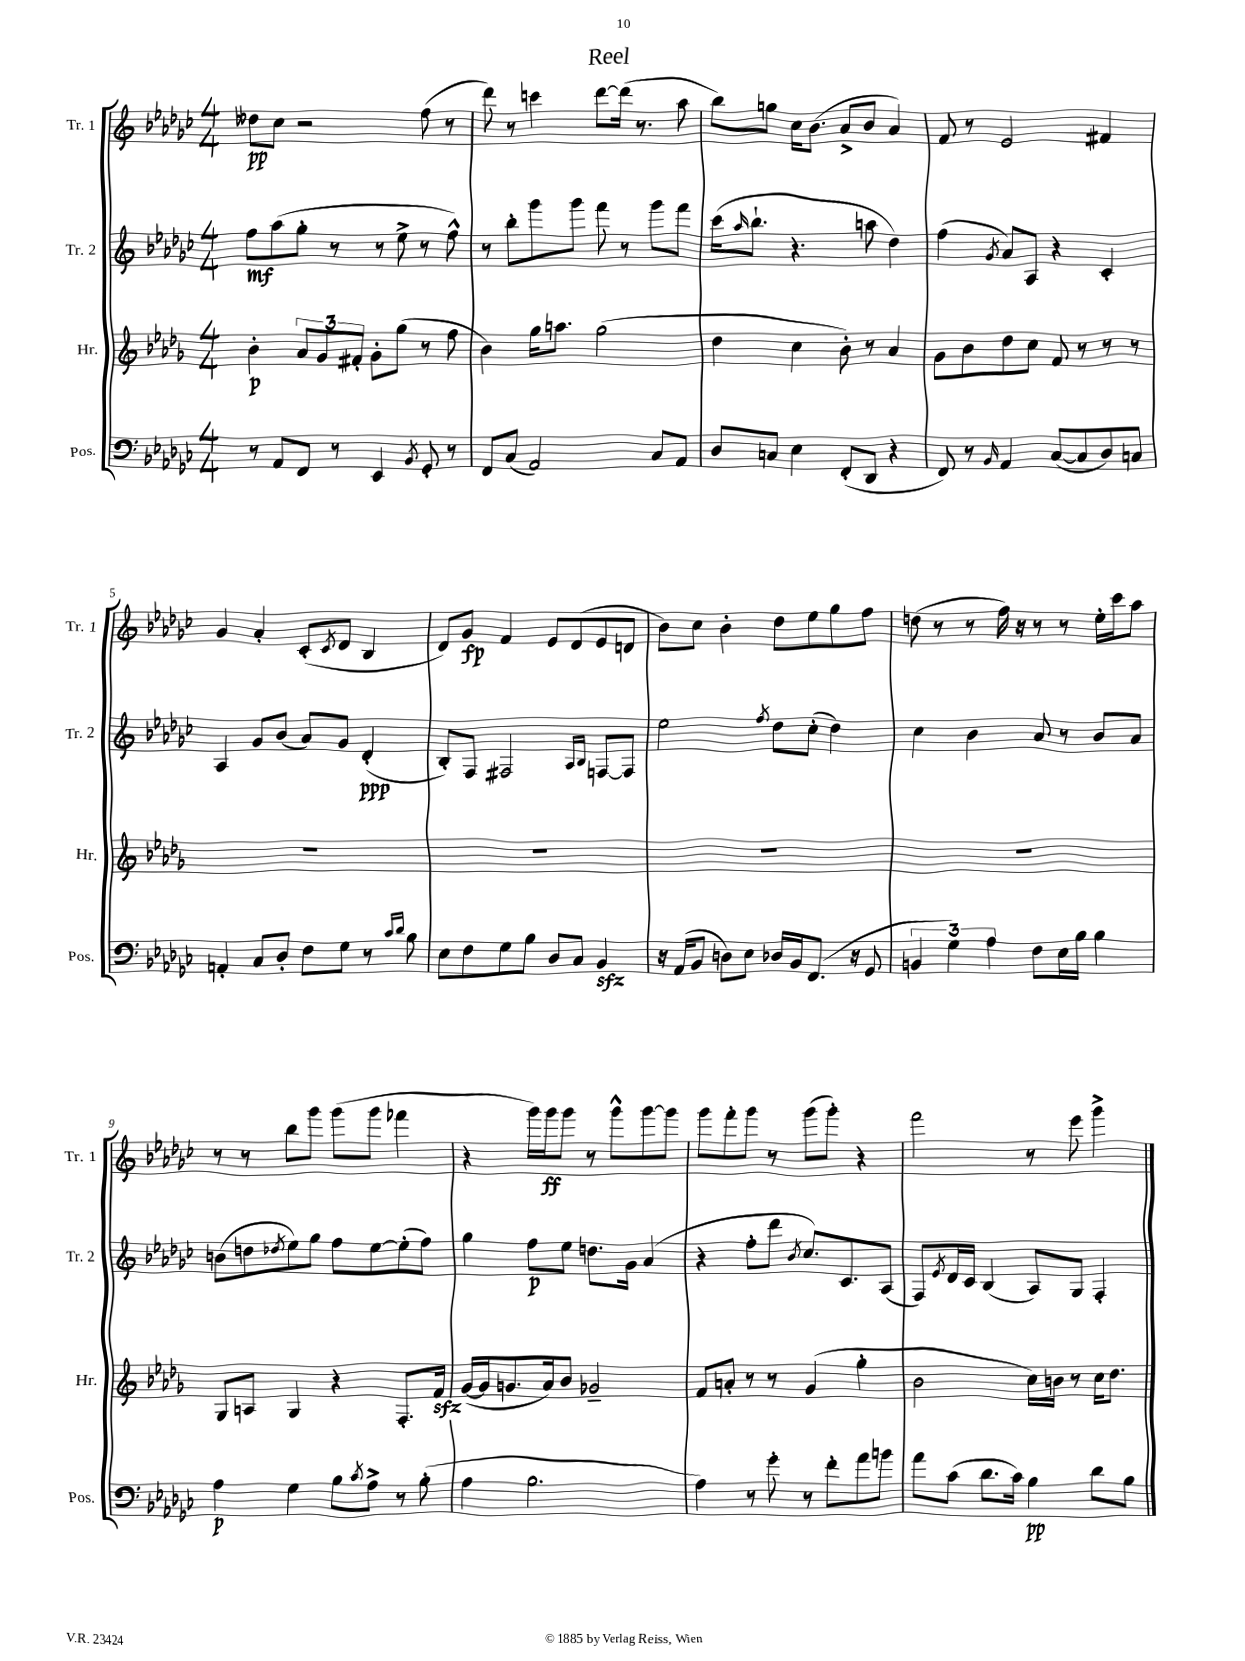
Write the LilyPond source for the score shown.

\header { title = "Reel" }
<<
\new StaffGroup <<
\new Staff = "s0" \with { instrumentName = "Tr. 1" shortInstrumentName = "Tr. 1" } {
    \clef treble \key ges \major \numericTimeSignature \time 4/4
    deses''8\pp ces''8 r2 f''8( r8 |
    des'''8) r8 c'''4 des'''8~ des'''16( r8. aes''8 |
    bes''8) g''8 ces''16 bes'8.( aes'8-> bes'8 aes'4) |
    f'8 r8 ees'2 fis'4 |
    ges'4 aes'4-. ces'8-.( \acciaccatura { ces'8 } des'8 bes4 |
    des'8) ges'8\fp f'4 ees'8 des'8( ees'8 d'8 |
    bes'8) ces''8 bes'4-. des''8 ees''8 ges''8 f''8 |
    d''8( r8 r8 f''16) r16 r8 r8 ees''16-. ces'''16 aes''8 |
    r8 r8 bes''8 ges'''8 ges'''8( ges'''8 fes'''4 |
    r4 ges'''16) ges'''16\ff ges'''8 r8 ges'''8-^ ges'''8~ ges'''8 |
    ges'''8 f'''8-. ges'''8 r8 ges'''8( ges'''8-.) r4 |
    f'''2 r8 ees'''8 ges'''4-> \bar "|." |
}
\new Staff = "s1" \with { instrumentName = "Tr. 2" shortInstrumentName = "Tr. 2" } {
    \clef treble \key ges \major \numericTimeSignature \time 4/4
    f''8\mf aes''8( ges''8-. r8 r8 ees''8-> r8 f''8-^) |
    r8 bes''8-. ges'''8 ges'''8 f'''8 r8 ges'''8 f'''8 |
    ces'''16( \grace { aes''16 } bes''8.-! r4. a''8 des''4) |
    f''4( \acciaccatura { ges'8 } aes'8) aes8 r4 ces'4-. |
    aes4 ges'8 bes'8( aes'8) ges'8 des'4-.\ppp( |
    bes8-.) f8 fis2 \grace { aes16 bes16 } f8~ f8 |
    ees''2 \acciaccatura { f''8 } des''8 ces''8-.( des''4) |
    ces''4 bes'4 aes'8 r8 bes'8 aes'8 |
    b'8( d''8 \acciaccatura { des''8 } ees''8) ges''8 f''8 ees''8~ ees''8-.( f''8) |
    ges''4 f''8\p ees''8 d''8. ges'16 aes'4( |
    r4 f''8-. des'''8 \acciaccatura { bes'8 } ces''8.) ces'8. aes8( |
    f8) \acciaccatura { ees'8 } des'16 ces'16 bes4( aes8) ges8 f4-. \bar "|." |
}
\new Staff = "s2" \with { instrumentName = "Hr." shortInstrumentName = "Hr." } {
    \clef treble \key des \major \numericTimeSignature \time 4/4
    bes'4-.\p \tuplet 3/2 { aes'8 ges'8 fis'8-. } ges'8-. ges''8( r8 f''8 |
    bes'4) ges''16 a''8. ges''2( |
    des''4 c''4 bes'8-.) r8 aes'4 |
    ges'8 bes'8 des''8 c''8 f'8 r8 r8 r8 |
    R1 |
    R1 |
    R1 |
    R1 |
    ges8 a8 ges4 r4 f8.-. f'16\sfz |
    ges'16~( ges'16 g'8. aes'16) bes'8 ges'2-- |
    f'8 a'8-. r8 r8 ges'4( ges''4-. |
    bes'2 c''16) b'16 r8 c''16 des''8. \bar "|." |
}
\new Staff = "s3" \with { instrumentName = "Pos." shortInstrumentName = "Pos." } {
    \clef bass \key ges \major \numericTimeSignature \time 4/4
    r8 aes,8 f,8 r8 ees,4 \acciaccatura { bes,8 } ges,8-. r8 |
    f,8 ces8( aes,2) ces8 aes,8 |
    des8 c8 ees4 f,8-.( des,8 r4 |
    f,8) r8 \grace { bes,16 } aes,4 ces8~( ces8 des8) c8 |
    a,4-. ces8 des8-. f8 ges8 r8 \grace { ces'16 des'16 } bes8 |
    ees8 f8 ges8 bes8 des8 ces8 bes,4\sfz |
    r16 aes,16( bes,8 d8) ees8 des16 bes,16 f,8.( r16 ges,8 |
    \tuplet 3/2 { b,4 ges4) aes4 } f8 ees16 bes16 bes4 |
    aes4\p ges4 bes8 \acciaccatura { ces'8 } aes8-> r8 bes8-.( |
    aes4 bes2. |
    aes4) r8 ges'8-. r8 f'8-. aes'8 b'8 |
    aes'8 ces'8( des'8. ces'16) bes4\pp des'8 bes8 \bar "|." |
}
>>
>>
